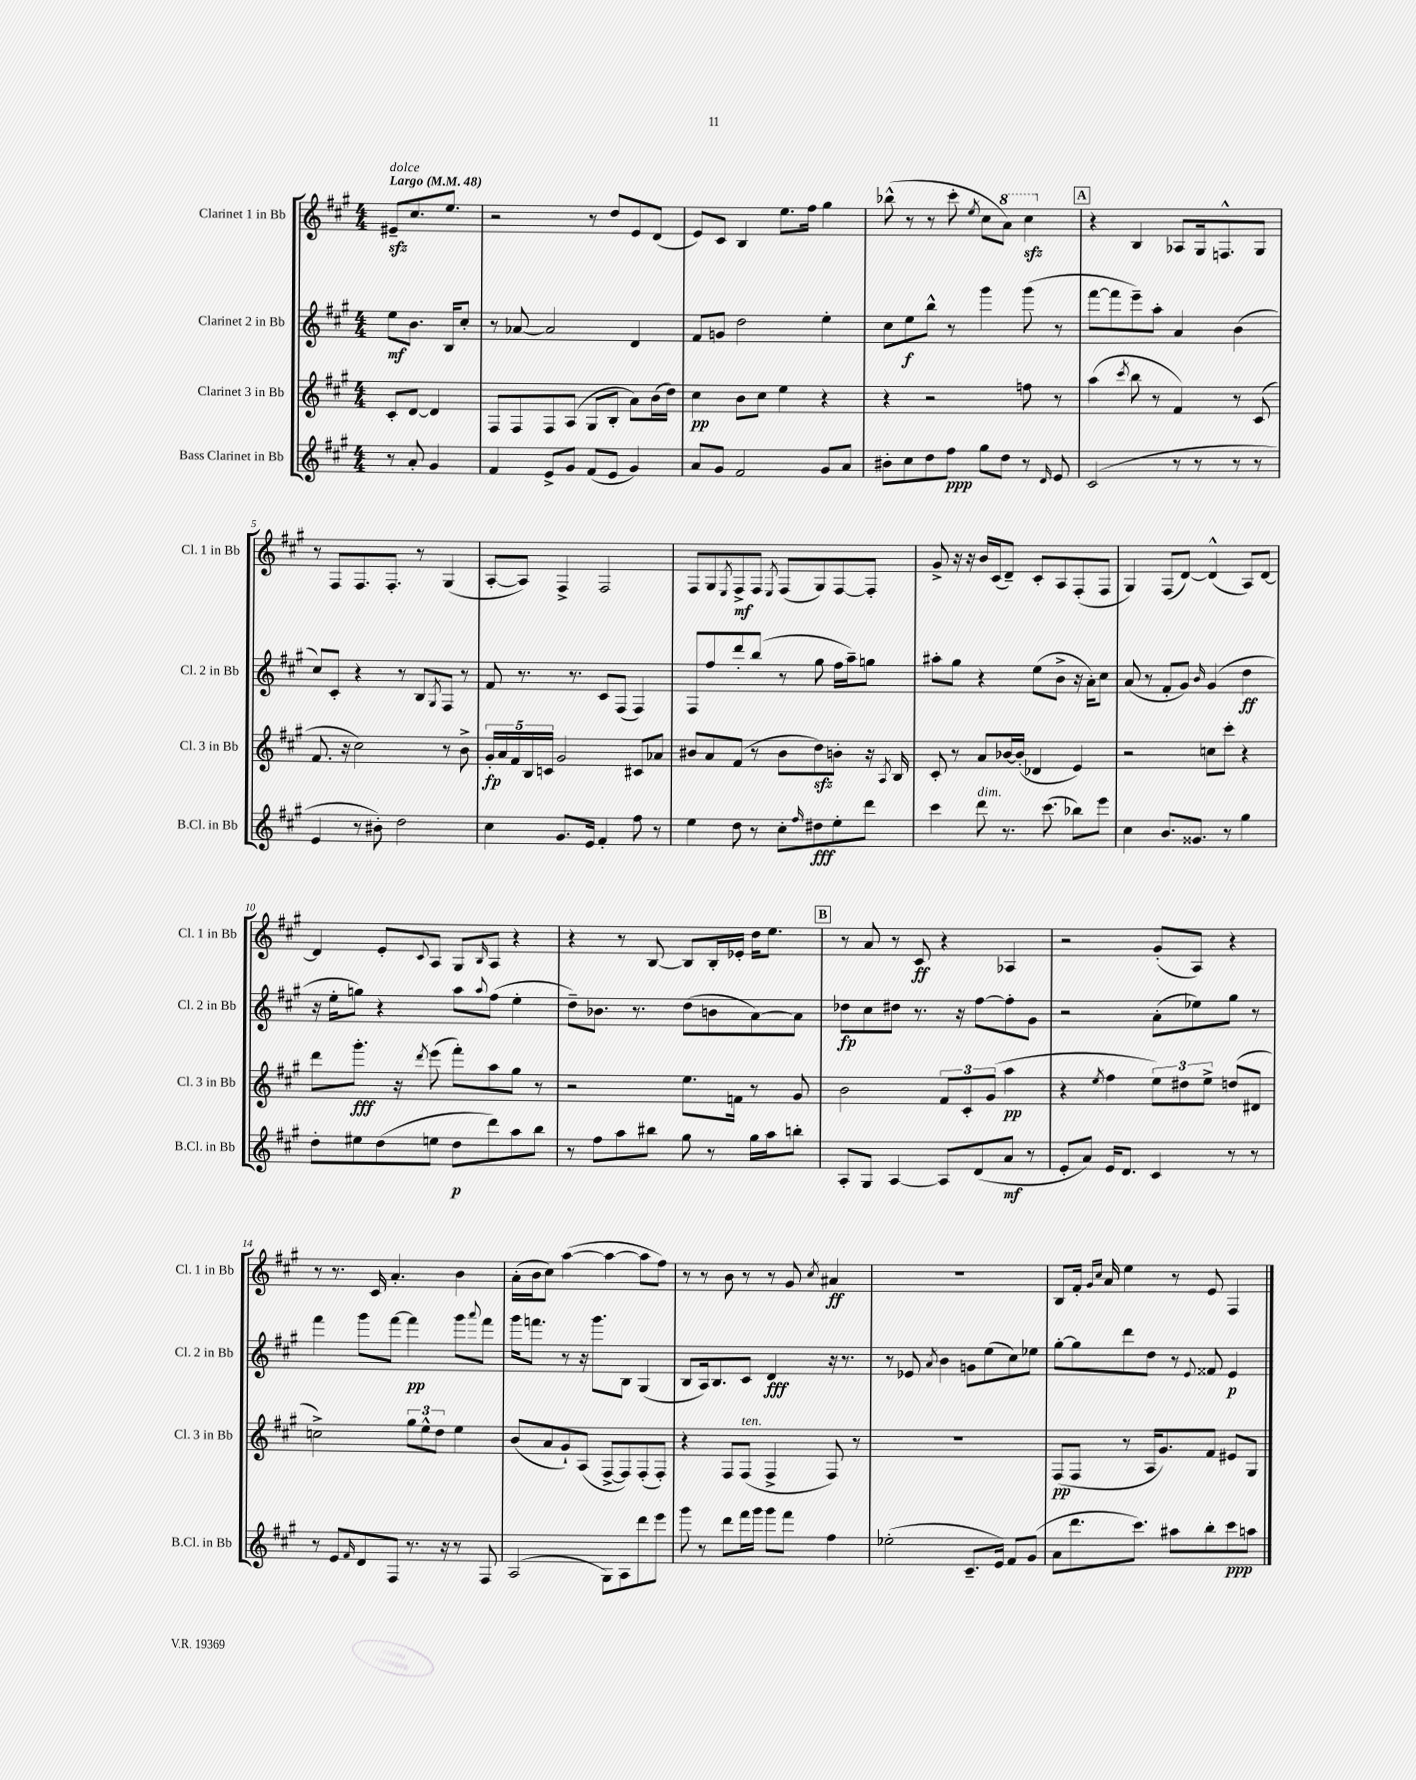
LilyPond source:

<<
\new StaffGroup <<
\new Staff = "s0" \with { instrumentName = "Clarinet 1 in Bb" shortInstrumentName = "Cl. 1 in Bb" } {
    \clef treble \key a \major \numericTimeSignature \time 4/4 \partial 2 \tempo "Largo" 4 = 48
    eis'8--\sfz^\markup { \italic "dolce" } cis''8. e''8. |
    r2 r8 d''8 e'8 d'8( |
    e'8) cis'8 b4 e''8. fis''16 gis''4 |
    bes''8-^( r8 r8 cis'''8-. \acciaccatura { e''8 } cis''8 \ottava #1 a''8) cis'''4\sfz \ottava #0 |
    \mark \markup { \box "A" } r4 b4 aes8 gis16 f8.-^ gis8 |
    r8 fis8 fis8. fis8.-. r8 gis4( |
    a8~-. a8) fis4-> fis2 |
    fis8 gis8 \acciaccatura { e8 } fis8->\mf fis8 \acciaccatura { e8 } fis8( gis8) fis8~ fis8-. |
    gis'8-> r16 r16 b'16 cis'16( d'8--) cis'8-. a8 fis8-.( fis8 |
    gis4) fis8( d'8~) d'4-^( a8) d'8~ |
    d'4 e'8-. \appoggiatura { cis'8 } a8 gis8 \grace { b16 } a8 r4 |
    r4 r8 b8~ b8 b16-. ees'16-. d''16 e''8. |
    \mark \markup { \box "B" } r8 a'8 r8 cis'8\ff r4 aes4 |
    r2 gis'8-.( a8) r4 |
    r8 r8. cis'16 a'4.-. b'4 |
    a'16-.( b'16 cis''8) a''4~( a''4~ a''8 fis''8) |
    r8 r8 b'8 r8 r8 gis'8 \acciaccatura { cis''8 } ais'4\ff |
    R1 |
    b8 fis'16-. \grace { gis'16 cis''16 } a'16 e''4 r8 e'8 fis4 \bar "|." |
}
\new Staff = "s1" \with { instrumentName = "Clarinet 2 in Bb" shortInstrumentName = "Cl. 2 in Bb" } {
    \clef treble \key a \major \numericTimeSignature \time 4/4 \partial 2
    e''8\mf b'8. b16 cis''8-. |
    r8 aes'8~ aes'2 d'4 |
    fis'8 g'8 d''2 e''4-. |
    cis''8 e''8\f b''8-^ r8 gis'''4 gis'''8( r8 |
    \mark \markup { \box "A" } fis'''8~ fis'''8 e'''8--) a''8-. a'4 b'4( |
    cis''8) cis'8-. r4 r8 b8 \acciaccatura { gis8 } fis8 r8 |
    fis'8 r8. r8. cis'8 fis8( fis4) |
    fis8 fis''8 d'''8-. b''8( r8 gis''8 fis''16 a''16--) g''8 |
    ais''8-. gis''8 r4 e''8( b'8-> r16 a'16-.) cis''8 |
    a'8( r8 fis'8-. gis'8) \grace { b'16 } gis'4( d''4\ff |
    r16 e''16-. g''8) r4 a''8 \appoggiatura { a''8 } fis''8( e''4-. |
    d''8--) bes'8. r8. d''8( b'8 a'8~) a'8 |
    \mark \markup { \box "B" } des''8\fp cis''8 dis''8 r8. r16 fis''8~ fis''8-. gis'8 |
    r2 a'8-.( ees''8) gis''8 r8 |
    fis'''4 gis'''8 fis'''8~ fis'''4\pp gis'''8 \appoggiatura { a'''8 } fis'''8 |
    gis'''16 f'''8. r8 r16 gis'''8. b8 gis4( |
    b8 a16) b8. cis'8 d'4\fff r16 r8. |
    r8 ees'8 \acciaccatura { a'8 } b'4 g'8 e''8( cis''8) ees''8 |
    gis''8~-. gis''8 d'''8 d''8 r8 \appoggiatura { e'8 } fisis'8 e'4\p \bar "|." |
}
\new Staff = "s2" \with { instrumentName = "Clarinet 3 in Bb" shortInstrumentName = "Cl. 3 in Bb" } {
    \clef treble \key a \major \numericTimeSignature \time 4/4 \partial 2
    cis'8-. d'8~ d'4 |
    fis8 fis8 fis8 a8( gis8 b8-. a'8) b'16( d''16) |
    cis''4\pp b'8 cis''8 e''4 r4 |
    r4 r2 f''8 r8 |
    \mark \markup { \box "A" } a''4( \acciaccatura { cis'''8 } b''8 r8 fis'4) r8 cis'8( |
    fis'8. r16 cis''2) r8 b'8-> |
    \tuplet 5/4 { gis'16-.\fp a'16 fis'16 b16 c'16 } gis'2 cis'8 aes'8 |
    bis'8 a'8 fis'8( r8 bis'8 d''8\sfz) b'8-. r16 \acciaccatura { a8 } b16 |
    cis'8-. r8 a'8 bes'16~ bes'16-.( des'4 e'4) |
    r2 c''8 cis'''8-. r4 |
    d'''8 gis'''8.-.\fff r16 \acciaccatura { d'''8 } e'''8( fis'''8-.) a''8 gis''8 r8 |
    r2 e''8. f'16 r8 gis'8 |
    \mark \markup { \box "B" } b'2 \tuplet 3/2 { fis'8 cis'8-. gis'8( } a''4\pp |
    r4 \acciaccatura { e''8 } fis''4 \tuplet 3/2 { e''8) dis''8 e''8-> } d''8( dis'8 |
    c''2->) \tuplet 3/2 { gis''8 e''8-^ d''8 } e''4 |
    b'8( a'8 gis'8-!) a8( fis8~-> fis8) fis8-.( fis8-.) |
    r4 fis8 fis8^\markup { \italic "ten." }( fis4-> fis8) r8 |
    R1 |
    fis8\pp( fis8 r8 a16 gis'8.) fis'8 eis'8 gis8 \bar "|." |
}
\new Staff = "s3" \with { instrumentName = "Bass Clarinet in Bb" shortInstrumentName = "B.Cl. in Bb" } {
    \clef treble \key a \major \numericTimeSignature \time 4/4 \partial 2
    r8 a'8-. gis'4 |
    fis'4 e'8-> gis'8 fis'8( e'8 gis'4) |
    a'8 gis'8 fis'2 gis'8 a'8 |
    bis'8-. cis''8 d''8 fis''8\ppp gis''8 d''8 r8 \grace { d'16 } e'8 |
    \mark \markup { \box "A" } cis'2( r8 r8 r8 r8 |
    e'4 r8 bis'8-.) d''2 |
    cis''4 gis'8. e'16 fis'4-. fis''8 r8 |
    e''4 d''8 r8 cis''8-. \grace { fis''16 } dis''8\fff e''8-. d'''8 |
    cis'''4 d'''8^\markup { \italic "dim." } r8. cis'''8.( bes''8) e'''8 |
    cis''4 b'8. gisis'8. r8 gis''4 |
    d''8-. eis''8 d''8( e''8 d''8\p d'''8) a''8 b''8 |
    r8 fis''8 a''8 bis''8 gis''8 r8 gis''16 a''16 b''8-. |
    \mark \markup { \box "B" } a8-. gis8 a4~ a8 d'8( a'8\mf r8 |
    e'8-. a'8) e'16 d'8. cis'4 r8 r8 |
    r8 e'8 \grace { fis'16 } d'8 fis8 r8. r16 r8 fis8 |
    a2( gis8) a8 d'''8 e'''8 |
    gis'''8 r8 d'''8 fis'''16 gis'''16 gis'''8 fis'''8 fis''4 |
    ees''2-.( cis'8.-- e'16) fis'8 gis'8( |
    a'8 d'''8. cis'''8.) ais''8 b''8-. cis'''8\ppp a''8 \bar "|." |
}
>>
>>
